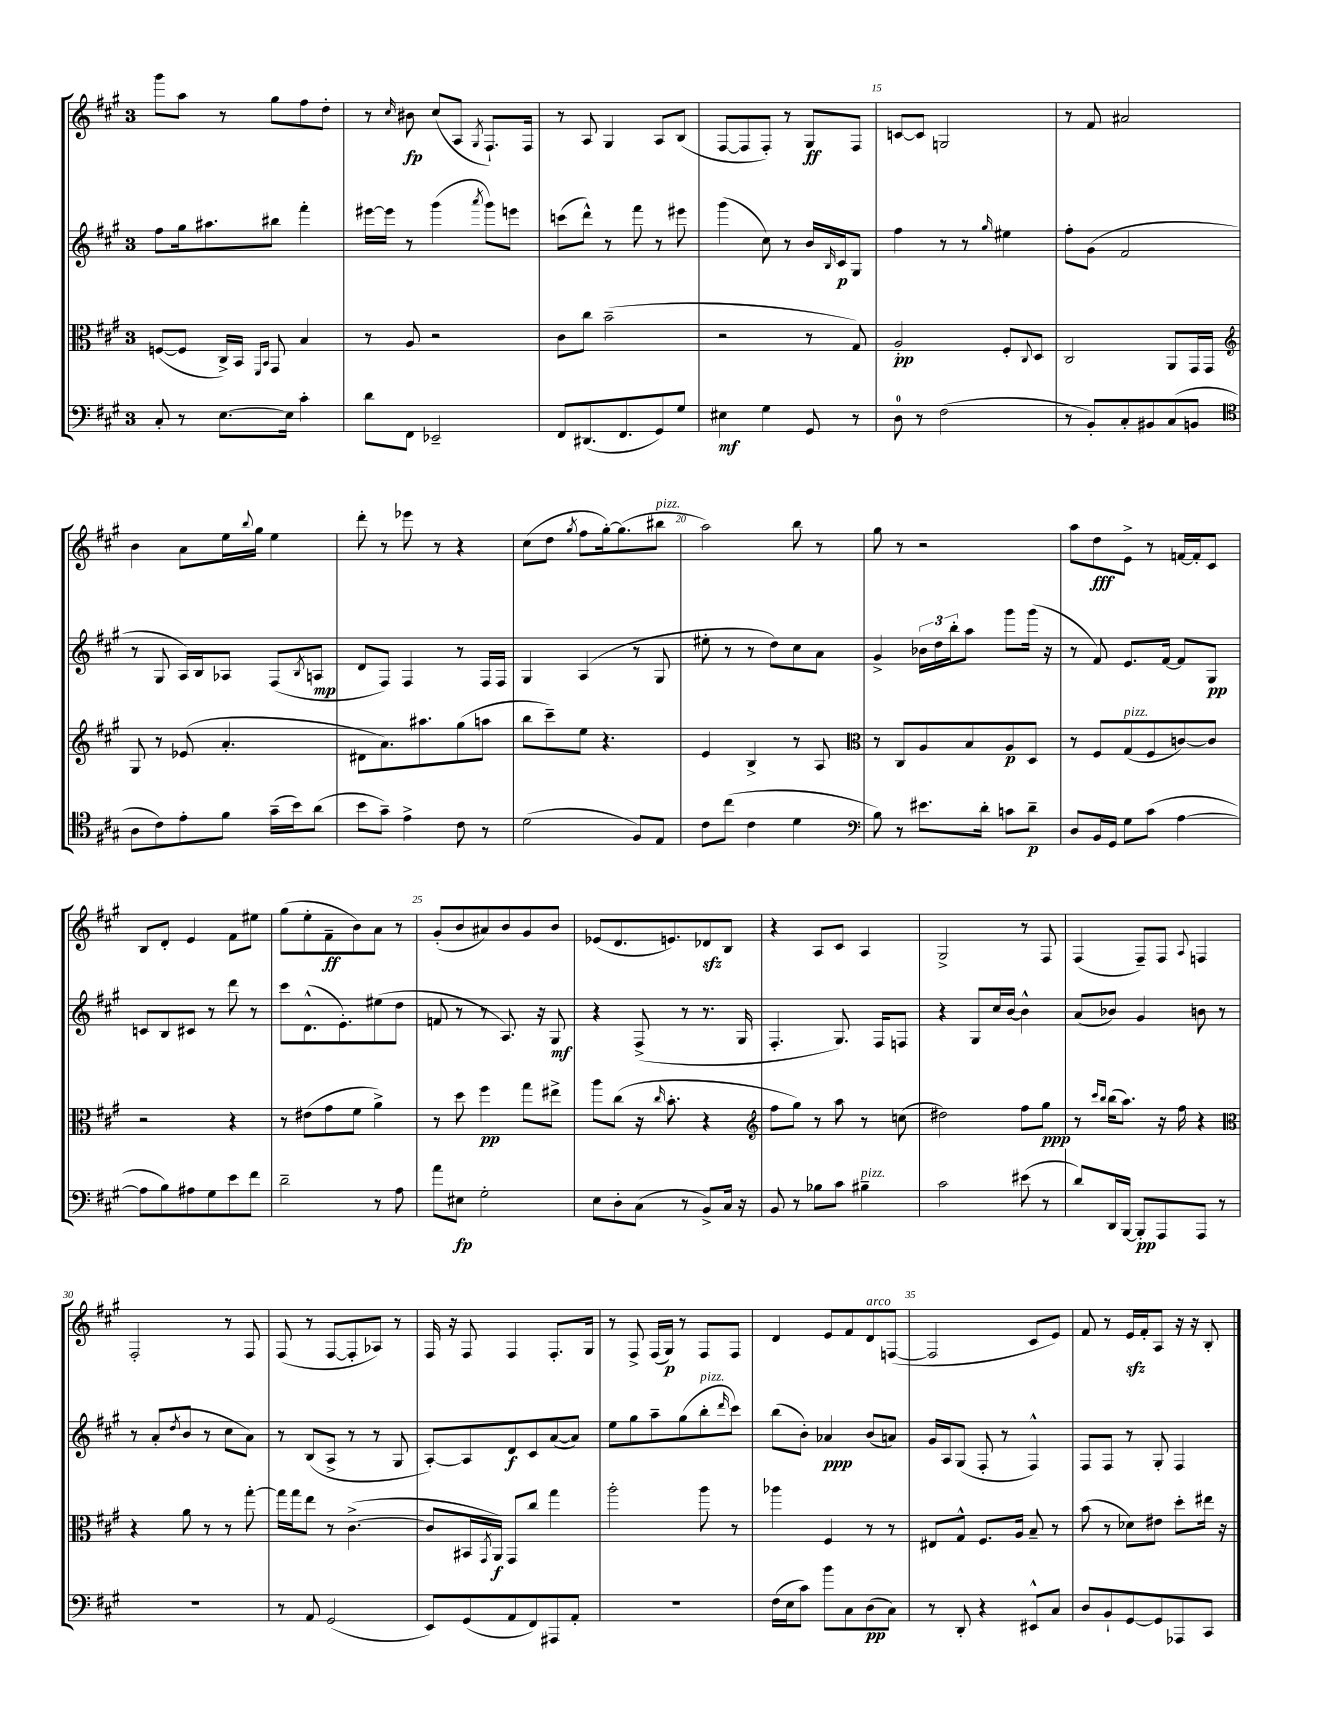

**kern	**kern	**kern	**kern
*staff4	*staff3	*staff2	*staff1
*clefF4	*clefC3	*clefG2	*clefG2
*k[f#c#g#]	*k[f#c#g#]	*k[f#c#g#]	*k[f#c#g#]
*M3/4	*M3/4	*M3/4	*M3/4
8C#'	([8F	8ff#	8ggg#
8r	8F]	16gg#	8aa
.	.	8.aa#	.
[8.E	16C#^)	.	8r
.	16BB	.	.
.	16qqFF#	.	.
.	16qqBB	.	.
.	8GG#	8bb#	8gg#
16E]	.	.	.
4c#'	4B	4fff#'	8ff#
.	.	.	8dd'
=	=	=	=
8d	8r	[16eee#	8r
.	.	16eee#]	.
.	.	.	16qqcc#
8FF#	8A	8r	8b#
2EE-~	2r	(4ggg#	(8cc#
.	.	.	8A
.	.	8qaaa	8qG#
.	.	8ggg#)	8.F#`)
.	.	8eee	.
.	.	.	16F#
=	=	=	=
8FF#	8c#	(8ccc	8r
(8.DD#	8cc#	8ddd^^)	8A
.	(2b~	8r	4G#
8.FF#	.	.	.
.	.	8fff#	.
8GG#)	.	8r	8A
8G#	.	8eee#	(8B
=	=	=	=
4E#	2r	(4ggg#	[8F#
.	.	.	8F#]
4G#	.	8cc#)	8F#')
.	.	8r	8r
8GG#	8r	16b	8G#
.	.	16qqB	.
.	.	16c#	.
8r	8G#)	8G#	8F#
=	=	=	=
8D	2A'	4ff#	[8c
8r	.	.	8c]
(2F#	.	8r	2G
.	.	8r	.
.	.	16qqgg#	.
.	8F#'	4ee#	.
.	8qqC#	.	.
.	8D	.	.
=	=	=	=
8r	2C#	8ff#'	8r
8BB')	.	(8g#	8f#
8C#'	.	2f#	2a#
8BB#	.	.	.
(8C#	8AA	.	.
8BB	16GG#	.	.
.	16GG#	.	.
=	=	=	=
*clefC4	*clefG2	*	*
8A	8G#	8r	4b
8c#)	8r	8G#	.
8e'	(8e-	16A)	8a
.	.	16B	.
8f#	4.a'	8A-	16ee
.	.	.	8qqbb
.	.	.	16gg#
(16g#~	.	(8F#	4ee
16b)	.	.	.
.	.	8qB	.
(8a	.	8A	.
=	=	=	=
8b	8d#	8d	8ddd'
8g#~)	8.a)	8F#)	8r
4e^	.	4F#	8eee-
.	8.aa#	.	.
.	.	.	8r
8c#	(8gg#	8r	4r
8r	8aa	16F#	.
.	.	16F#	.
=	=	=	=
(2d	8bb	4G#	(8cc#
.	8ccc#~)	.	8dd
.	.	.	8qgg#
.	8ee	(4A	8ff#
.	4.r	.	[16gg#')
.	.	.	(8.gg#]
8F#)	.	8r	.
8E	.	8G#	8bb#
=	=	=	=
8c#	4e	8ee#'	2aa)
(8cc#	.	8r	.
4c#	4B^	8r	.
.	.	8dd)	.
4d	8r	8cc#	8bb
.	8A	8a	8r
=	=	=	=
*clefF4	*clefC3	*	*
8B)	8r	4g#^	8gg#
8r	8C#	.	8r
8.e#	8A	24b-	2r
.	.	24dd	.
.	.	24bb'	.
.	8B	8aa	.
16d'	.	.	.
8c	8A	8ggg#	.
8d~	8D	(16ggg#	.
.	.	16r	.
=	=	=	=
8D	8r	8r	8aa
16BB	8F#	8f#)	8dd
16GG#	.	.	.
8G#	(8G#	8.e	8e^
(8c#	8F#	.	8r
.	.	[16f#	.
[4A	[8c)	8f#]	[16f
.	.	.	16f']
.	8c]	8G#	8c#
=	=	=	=
8A]	2r	8c	8B
8B)	.	8B	8d'
8A#	.	8c#	4e
8G#	.	8r	.
8e	4r	8ddd	8f#
8f#	.	8r	8ee#
=	=	=	=
2d~	8r	8ccc#	(8gg#
.	(8e#	(8.d^^	8ee'
.	8g#	.	8f#~
.	.	8.e')	.
.	8f#	.	8b)
8r	4a^)	(8ee#	8a
8A	.	8dd	8r
=	=	=	=
8a	8r	8f	(8g#'
8E#	8dd	8r	8b
2G#'	4ff#	8r	8a#)
.	.	8.A)	8b
.	8gg#	.	8g#
.	.	16r	.
.	8ee#^	8G#	8b
=	=	=	=
8E	8aa	4r	(8e-
8D'	(8cc#	.	8.d
(8C#	16r	(8F#^	.
.	16qqcc#	.	.
.	8.b'	.	8.e)
8r	.	8r	.
8BB^)	4r	8.r	8d-
16C#	.	.	8B
16r	.	16G#	.
=	=	=	=
*	*clefG2	*	*
8BB	8ff#	4.F#'	4r
8r	8gg#)	.	.
8B-	8r	.	8A
8c#	8aa	8.G#)	8c#
4B#~	8r	.	4A
.	.	16F#	.
.	(8cc	8F	.
=	=	=	=
2c#	2dd#)	4r	2G#^
.	.	8G#	.
.	.	16cc#	.
.	.	[16b	.
(8e#	8ff#	4b^^]	8r
8r	8gg#	.	8F#
=	=	=	=
8d)	8r	(8a	(4F#
.	16qqccc#	.	.
.	16qqbb	.	.
16DD	(16bb	8b-)	.
[16BBB	8.aa)	.	.
8BBB']	.	4g#	8F#~)
8AAA	16r	.	8F#
.	16ff#	.	.
.	.	.	8qqA
8AAA	4r	8b	4F
8r	.	8r	.
=	=	=	=
*	*clefC3	*	*
2.r	4r	8r	2F#'
.	.	(8a'	.
.	.	8qdd	.
.	8a	8b	.
.	8r	8r	.
.	8r	8cc#	8r
.	[8gg#'	8a)	8F#
=	=	=	=
8r	16gg#]	8r	(8F#
.	16gg#	.	.
8AA	8ee	(8B	8r
(2GG#	8r	8A^	[8F#
.	([4.c#^	8r	8F#']
.	.	8r	8A-)
.	.	8G#	8r
=	=	=	=
8EE)	8c#]	[8A')	16F#
.	.	.	16r
(8GG#	16BB#	8A]	8F#
.	8qGG#	.	.
.	16AA)	.	.
8AA	8GG#	8d	4F#
8FF#)	8cc#	8c#	.
8AAA#	4gg#	([8a	8.F#'
8AA'	.	8a])	.
.	.	.	16G#
=	=	=	=
2.r	2aa'	8ee	8r
.	.	8gg#	8F#^
.	.	8aa~	(16F#
.	.	.	16G#)
.	.	(8gg#	8r
.	8aa	8bb'	8F#
.	.	16qqddd	.
.	8r	8ccc#)	8F#
=	=	=	=
(16F#	4aa-	(8bb	4d
16E	.	.	.
8c#)	.	8b')	.
8b	4F#	4a-	8e
8C#	.	.	8f#
(8D	8r	(8b	8d
8C#)	8r	8a)	([8F
=	=	=	=
8r	8E#	16g#	2F]
.	.	16A	.
8DD'	8G#^^	(8G#	.
4r	8.F#	8F#'	.
.	.	8r	.
.	16A	.	.
8EE#^^	8B~	4F#^^)	8c#
8C#	8r	.	8e)
=	=	=	=
8D	(8b	8F#	8f#
8BB`	8r	8F#	8r
[8GG#	8d-)	8r	16e
.	.	.	16f#'
8GG#]	8e#	8G#'	8A
8AAA-	8dd'	4F#	16r
.	.	.	16r
8CC#	16ee#	.	8B'
.	16r	.	.
==	==	==	==
*-	*-	*-	*-
